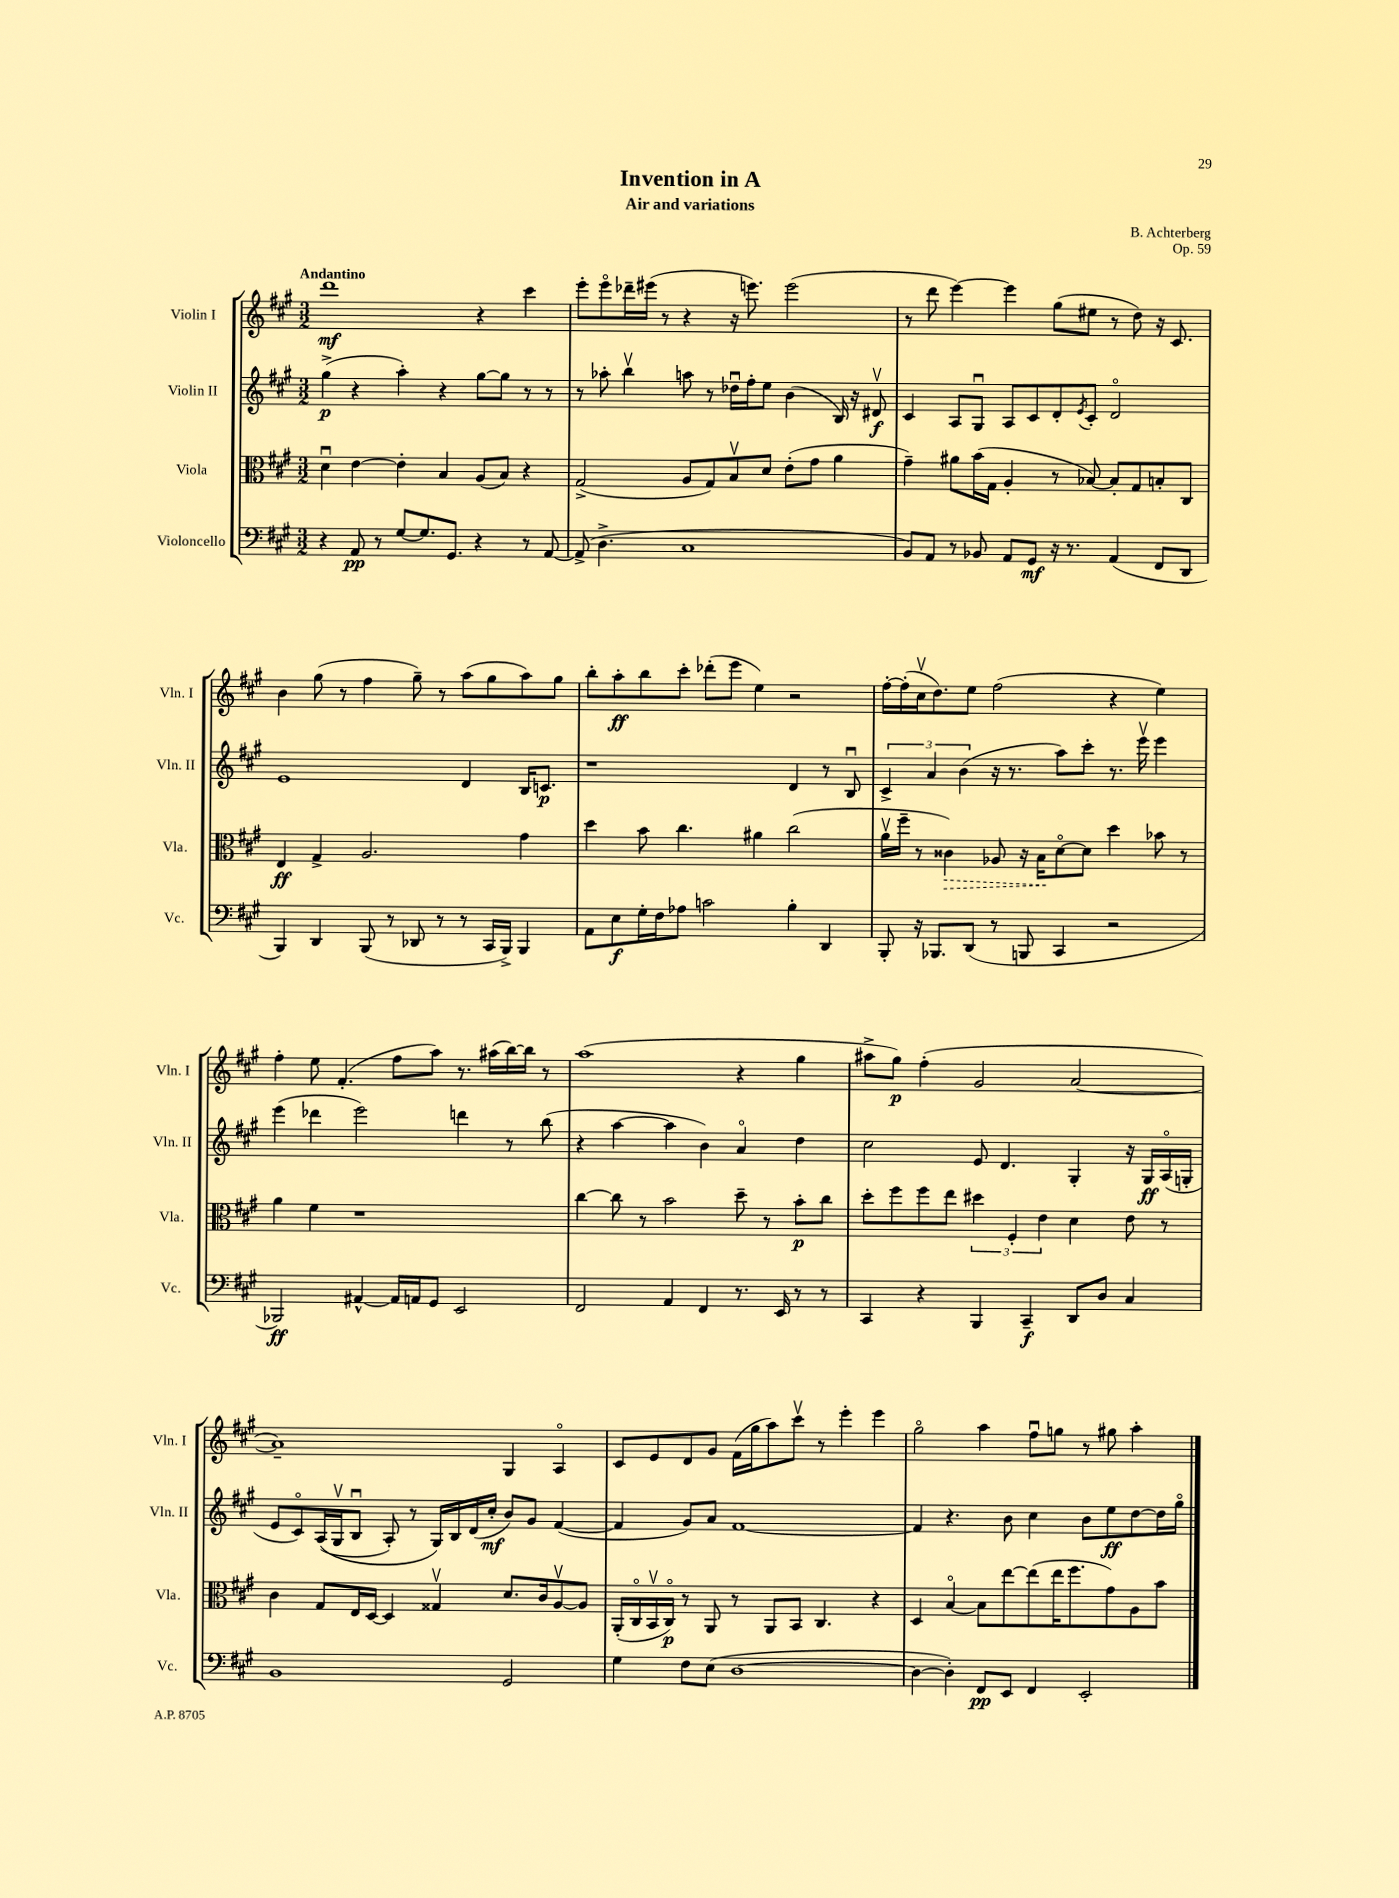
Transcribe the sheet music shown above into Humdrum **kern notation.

**kern	**kern	**kern	**kern
*staff4	*staff3	*staff2	*staff1
*clefF4	*clefC3	*clefG2	*clefG2
*k[f#c#g#]	*k[f#c#g#]	*k[f#c#g#]	*k[f#c#g#]
*M3/2	*M3/2	*M3/2	*M3/2
4r	4du\	(4gg#^\	1ddd
8AA/	[4e\	4r	.
8r	.	.	.
[8G#/L	4e'\]	4aa'\)	.
8.G#/]	.	.	.
.	4B/	4r	.
8.GG#/J	.	.	.
4r	(8A/L	[8gg#\L	4r
.	8B/J)	8gg#\]J	.
8r	4r	8r	4ccc#\
[8AA/	.	8r	.
=	=	=	=
(8AA^/]	(2G#^/	8r	8eee'\L
4.D^\	.	8aa-'\	8eeeo\
.	.	4bbv\	16ddd-~\L
.	.	.	(16eee#\JJ
.	.	.	8r
1C#	8A/L	8aa\	4r
.	8G#/)	8r	.
.	8Bv/	16dd-u\LL	16r
.	.	16ff#'\J	8.eee\)
.	8d/J	8ee\J	.
.	(8e'\L	(4b\	(2eee\
.	8g#\J	.	.
.	4a\	16B/)	.
.	.	16r	.
.	.	8d#v/	.
=	=	=	=
8BB/L)	4g#~\)	4c#/	8r
8AA/J	.	.	8ddd\
8r	8a#\L	8A/L	[4eee\)
8BB-/	(16b\L	8G#u/J	.
.	16G#\JJ	.	.
8AA/L	4A'/	8A/L	4eee\]
8GG#/J	.	8c#/	.
16r	8r	8d'/	(8gg#\L
8.r	.	.	.
.	.	8qe/	.
.	[8B-/)	8c#'/J	8ee#\J
(4AA/	8B-'/]L	2do/	8r
.	8G#/	.	8dd\)
8FF#/L	8B'/	.	16r
.	.	.	8.c#/
8DD/J	8C#/J	.	.
=	=	=	=
4BBB/)	4E/	1e	4b\
4DD/	4G#^/	.	(8gg#\
.	.	.	8r
(8BBB/	2.A/	.	4ff#\
8r	.	.	.
8DD-/	.	.	8gg#~\)
8r	.	.	8r
8r	.	4d/	(8aa\L
16CC#/LL	.	.	8gg#\
16BBB^/JJ)	.	.	.
4BBB/	4g#\	16B/LK	8aa\)
.	.	8.c/J	.
.	.	.	8gg#\J
=	=	=	=
8AA\L	4dd\	1r	8bb'\L
8E\	.	.	8aa'\
16G#'\L	8b\	.	8bb\
16F#\J	.	.	.
8A-\J	4.cc#\	.	8ccc#'\J
2c\	.	.	(8ddd-'\L
.	.	.	8eee\J
.	4a#\	.	4ee\)
4B'\	(2cc#\	4d/	2r
4DD/	.	8r	.
.	.	8Bu/	.
=	=	=	=
8BBB'/	16av\LL	6c#^/	[16ff#'\LL
.	16ff#~\JJ	.	(16ff#'\]
16r	8r	.	16cc#v\J
.	.	6a/	.
8.BBB-/L	.	.	8.dd\)
.	4c##\)	.	.
.	.	(6b\	.
(8DD/J	.	.	8ee\J
8r	8A-/	16r	(2ff#\
.	.	8.r	.
8BBB/	16r	.	.
.	16B\LK	.	.
4CC#/	[8do\	8aa\L)	.
.	8d\]J	8ccc#'\J	.
2r	4dd\	8.r	4r
.	.	16eeev\	.
.	8b-\	4eee\	4ee\)
.	8r	.	.
=	=	=	=
2BBB-/)	4a\	(4eee\	4ff#'\
.	4f#\	4ddd-\	8ee\
.	.	.	(4.f#'/
[4AA#^^/	1r	2eee\)	.
16AA#/]LL	.	.	8ff#\L
16AA/J	.	.	.
8GG#/J	.	.	8aa\J)
2EE/	.	4ddd\	8.r
.	.	.	(16aa#\LL
.	.	8r	[16bb\)
.	.	.	16bb\]JJ
.	.	(8bb\	8r
=	=	=	=
2FF#/	[4cc#\	4r	(1aa
.	8cc#\]	[4aa\	.
.	8r	.	.
4AA/	2b\	4aa\]	.
4FF#/	.	4b\)	.
8.r	8dd~\	4ao/	4r
.	8r	.	.
16EE/	.	.	.
8r	8b'\L	4dd\	4gg#\
8r	8cc#\J	.	.
=	=	=	=
4CC#/	8dd'\L	2cc#\	8aa#^\L
.	8ff#\	.	8gg#\J)
4r	8ff#\	.	(4ff#'\
.	8ee\J	.	.
4BBB/	6dd#\	8e/	2g#/
.	.	4.d/	.
.	6F#'/	.	.
4CC#~/	.	.	.
.	6e\	.	.
8DD/L	4d\	4G#'/	[2a/
8D/J	.	.	.
4C#/	8e\	16r	.
.	.	16G#/LL	.
.	8r	(16Ao/	.
.	.	16G'/JJ	.
=	=	=	=
1BB	4c#\	8e/L	1a~])
.	.	8c#o/)	.
.	8G#/L	&((16A/L	.
.	.	16G#v/J	.
.	16E/L	8Bu/J	.
.	[16D/JJ	.	.
.	4D/]	8A'/)	.
.	.	8r	.
.	4G##v/	16G#/LL&)	.
.	.	16B/	.
.	.	(16d/	.
.	.	16cc#'/JJ	.
2GG#/	8.d/L	8b/L)	4G#/
.	.	8g#/J	.
.	16c#/k	.	.
.	[8Av/	([4f#/	4Ao/
.	8A/]J	.	.
=	=	=	=
4G#\	(16AA'/LL	4f#/]	8c#/L
.	16C#o/	.	.
.	16BBv/	.	8e/
.	16C#o/JJ)	.	.
8F#\L	8r	8g#/L)	8d/
(8E\J	8AA/	8a/J	8g#/J
[1D	8r	[1f#	(16f#\LL
.	.	.	16gg#\J
.	8AA/L	.	8aa\)
.	8BB/J	.	8ccc#v\J
.	4.C#/	.	8r
.	.	.	4eee'\
.	4r	.	4eee\
=	=	=	=
4D\_	4D/	4f#/]	2gg#o\
4D'\])	[4Bo/	4.r	.
8FF#/L	8B\]L	.	4aa\
8EE/J	[8ee\	8b\	.
4FF#/	(8ee\]	4cc#\	8ff#u\L
.	16ee\K	.	8gg\J
.	8.ff#\	.	.
2EE'/	.	8b\L	8r
.	8g#\)	8ee\	8gg#\
.	8A\	[8dd\	4aa'\
.	8b\J	16dd\]L	.
.	.	16gg#o\JJ	.
==	==	==	==
*-	*-	*-	*-
